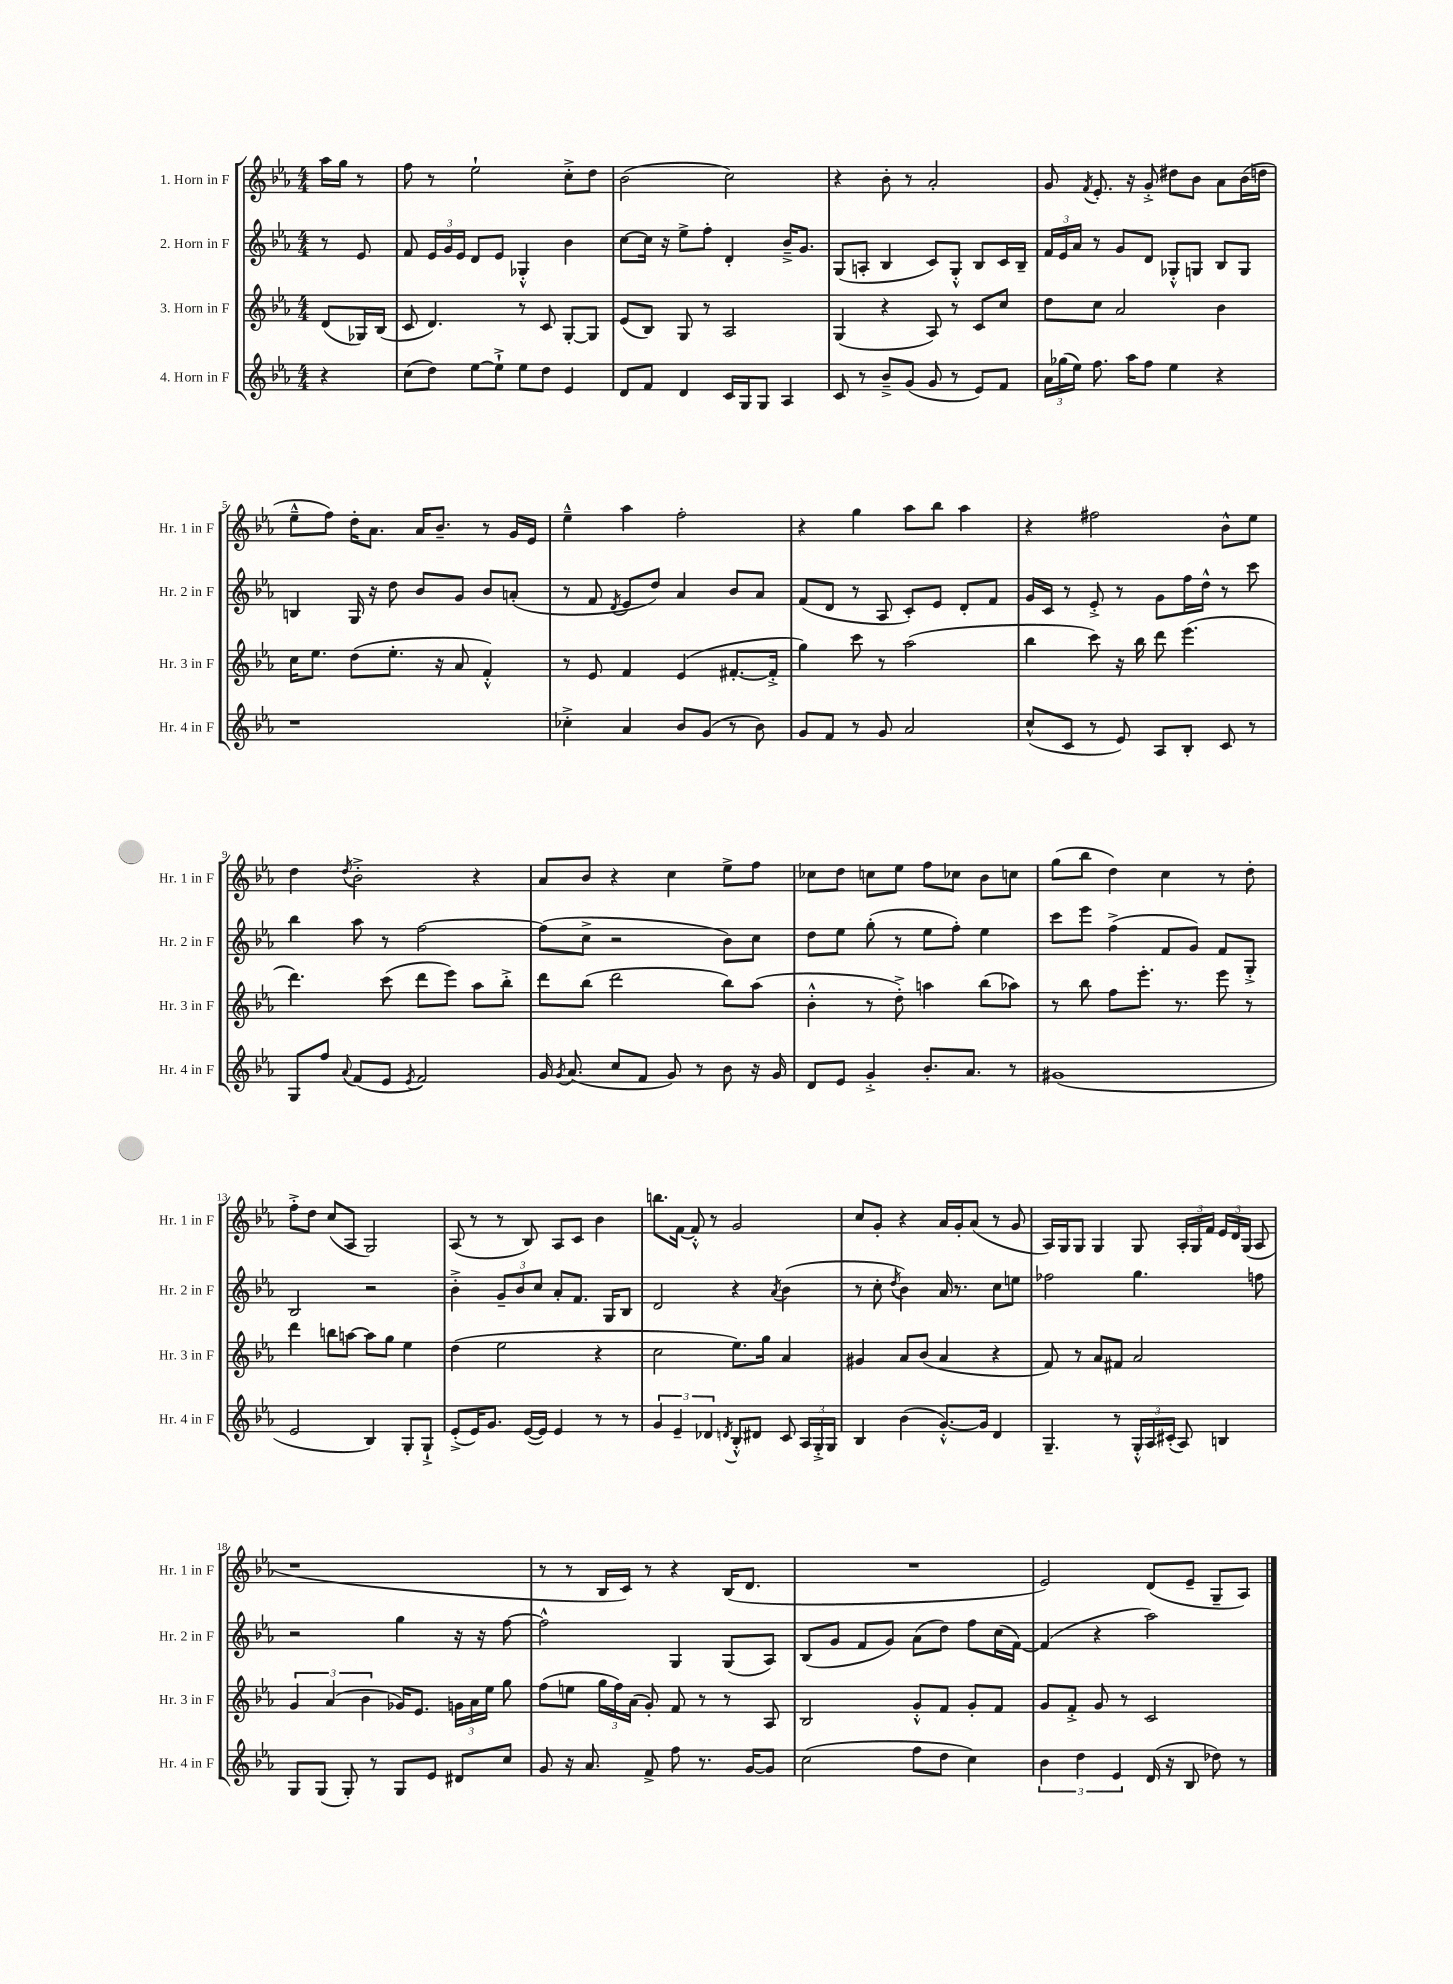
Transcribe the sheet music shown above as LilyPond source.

<<
\new StaffGroup <<
\new Staff = "s0" \with { instrumentName = "1. Horn in F" shortInstrumentName = "Hr. 1 in F" } {
    \clef treble \key ees \major \numericTimeSignature \time 4/4 \partial 4
    \autoBeamOff aes''16[ g''16] r8 |
    f''8 r8 ees''2-! c''8[-.-> d''8] |
    bes'2( c''2) |
    r4 bes'8-. r8 aes'2-. |
    g'8 \acciaccatura { f'8 } ees'8.-. r16 g'8-.-> dis''8[ bes'8] aes'8[ bes'16( d''16] |
    ees''8[---^ f''8]) d''16[-. aes'8.] aes'16[ bes'8.]-- r8 g'16[ ees'16] |
    ees''4---^ aes''4 f''2-. |
    r4 g''4 aes''8[ bes''8] aes''4 |
    r4 fis''2 bes'8[-^ ees''8] |
    d''4 \acciaccatura { d''8 } bes'2-.-> r4 |
    aes'8[ bes'8] r4 c''4 ees''8[-> f''8] |
    ces''8[ d''8] c''8[ ees''8] f''8[ ces''8] bes'8[ c''8] |
    g''8[( bes''8] d''4) c''4 r8 d''8-. |
    f''8[-.-> d''8] c''8[( aes8] g2) |
    aes8( r8 r8 bes8) aes8[ c'8] bes'4 |
    b''8.[ f'16]~ f'8-.-^ r8 g'2 |
    c''8[ g'8]-. r4 aes'16[ g'16-. aes'8]( r8 g'8 |
    aes16[) g16 g8] g4 g8 \tuplet 3/2 { aes16[-. g16 f'16] } \tuplet 3/2 { ees'16[ d'16 g16]( } aes8 |
    r1 |
    r8 r8 bes16[ c'16]) r8 r4 bes16[( d'8.] |
    R1 |
    ees'2) d'8[( ees'8]-- g8[-- aes8]) \bar "|." |
}
\new Staff = "s1" \with { instrumentName = "2. Horn in F" shortInstrumentName = "Hr. 2 in F" } {
    \clef treble \key ees \major \numericTimeSignature \time 4/4 \partial 4
    \autoBeamOff r8 ees'8 |
    f'8 \tuplet 3/2 { ees'16[ g'16 ees'16] } d'8[ ees'8] ges4-.-^ bes'4 |
    c''8[~ c''16] r16 ees''8[-> f''8]-. d'4-. bes'16[---> g'8.] |
    g8[( a8]-. bes4 c'8[) g8]-.-^ bes8[ c'16 bes16]-- |
    \tuplet 3/2 { f'16[ ees'16 aes'16] } r8 g'8[ d'8] ges8[-.-^ g8] bes8[ g8] |
    b4 g16 r16 d''8 bes'8[ g'8] bes'8[ a'8]-.( |
    r8 f'8 \acciaccatura { d'8 } ees'8[ d''8]) aes'4 bes'8[ aes'8] |
    f'8[( d'8] r8 aes8 c'8[-.) ees'8] d'8[-. f'8] |
    g'16[ c'16] r8 ees'8-.-> r8 g'8[ f''16 d''16]-^ r8 c'''8 |
    bes''4 aes''8 r8 f''2~ |
    f''8[( c''8]-> r2 bes'8[) c''8] |
    d''8[ ees''8] g''8-.( r8 ees''8[ f''8]-.) ees''4 |
    c'''8[ ees'''8] f''4->( f'8[ g'8]) f'8[ g8]-.-> |
    bes2 r2 |
    bes'4-.-> \tuplet 3/2 { g'8[-- bes'8 c''8] } aes'8[-. f'8.] g16[ bes8] |
    d'2 r4 \acciaccatura { aes'8 } bes'4( |
    r8 c''8-. \acciaccatura { d''8 } bes'4) aes'16 r8. c''8[ e''8] |
    fes''2 g''4. f''8 |
    r2 g''4 r16 r16 f''8~ |
    f''2-^ g4 g8[( aes8]) |
    bes8[( g'8] f'8[ g'8]) aes'8[( d''8]) f''8[ c''16( f'16]~) |
    f'4( r4 aes''2) \bar "|." |
}
\new Staff = "s2" \with { instrumentName = "3. Horn in F" shortInstrumentName = "Hr. 3 in F" } {
    \clef treble \key ees \major \numericTimeSignature \time 4/4 \partial 4
    \autoBeamOff d'8[( ges16) bes16]( |
    c'8 d'4.) r8 c'8 g8[~-. g8] |
    ees'8[( bes8]) g8 r8 aes2 |
    g4( r4 aes8) r8 c'8[ c''8] |
    d''8[ c''8] aes'2 bes'4 |
    c''16[ ees''8.] d''8[( ees''8.]-. r16 aes'8 f'4-.-^) |
    r8 ees'8 f'4 ees'4( fis'8.[~-. fis'16]-.-> |
    g''4) c'''8 r8 aes''2( |
    bes''4 c'''8) r16 bes''16 d'''8 ees'''4.( |
    d'''4.) c'''8( d'''8[ ees'''8]) aes''8[ bes''8]-.-> |
    d'''8[ bes''8]( d'''2 bes''8[) aes''8]( |
    bes'4-.-^ r8 d''8-.->) a''4 bes''8[( aes''8]) |
    r8 bes''8 f''8[ ees'''8.]-. r8. ees'''8 r8 |
    d'''4 b''8[ a''8]~ a''8[ g''8] ees''4 |
    d''4( ees''2 r4 |
    c''2 ees''8.[) g''16] aes'4 |
    gis'4 aes'8[ bes'8]( aes'4 r4 |
    f'8) r8 aes'8[ fis'8] aes'2 |
    \tuplet 3/2 { g'4 aes'4( bes'4 } ges'16[) ees'8.] \tuplet 3/2 { g'16[ aes'16 ees''16] } g''8 |
    f''8[( e''8] \tuplet 3/2 { g''16[ f''16) aes'16]( } g'8-.) f'8 r8 r8 aes8 |
    bes2 g'8[-.-^ f'8] g'8[-. f'8] |
    g'8[ f'8]-.-> g'8 r8 c'2 \bar "|." |
}
\new Staff = "s3" \with { instrumentName = "4. Horn in F" shortInstrumentName = "Hr. 4 in F" } {
    \clef treble \key ees \major \numericTimeSignature \time 4/4 \partial 4
    \autoBeamOff r4 |
    c''8[( d''8]) ees''8[~ ees''8]-!-> ees''8[ d''8] ees'4 |
    d'8[ f'8] d'4 c'16[ g16 g8] aes4 |
    c'8 r8 bes'8[---> g'8]( g'8 r8 ees'8[) f'8] |
    \tuplet 3/2 { aes'16[ ges''16( ees''16]) } f''8. aes''16[ f''8] ees''4 r4 |
    r1 |
    ces''4-.-> aes'4 bes'8[ g'8]( r8 bes'8) |
    g'8[ f'8] r8 g'8 aes'2 |
    c''8[-^( c'8] r8 ees'8) aes8[ bes8]-. c'8 r8 |
    g8[ f''8] \appoggiatura { aes'8 } f'8[( ees'8] \acciaccatura { ees'8 } f'2) |
    g'16 \acciaccatura { g'8 } aes'8.( c''8[ f'8] g'8) r8 bes'8 r16 g'16 |
    d'8[ ees'8] g'4-.-> bes'8.[-. aes'8.] r8 |
    gis'1( |
    ees'2 bes4) g8[-. g8]-!-> |
    ees'8[-.->( ees'16) g'8.] ees'16[~( ees'16]) ees'4 r8 r8 |
    \tuplet 3/2 { g'4 ees'4-- des'4 } \acciaccatura { d'8 } bes8[-.-^ dis'8] c'8 \tuplet 3/2 { aes16[ g16-.-> g16] } |
    bes4 bes'4( g'8.[~-.-^) g'16] d'4 |
    g4.-- r8 \tuplet 3/2 { g16[-.-^ aes16 cis'16]-.( } aes8) b4 |
    g8[ g8]( g8-.) r8 g8[ ees'8] dis'8[ c''8] |
    g'8 r16 aes'8. f'8-> f''8 r8. g'16[~ g'8] |
    c''2( f''8[ d''8] c''4) |
    \tuplet 3/2 { bes'4 d''4 ees'4 } d'16( r16 bes8 des''8) r8 \bar "|." |
}
>>
>>
